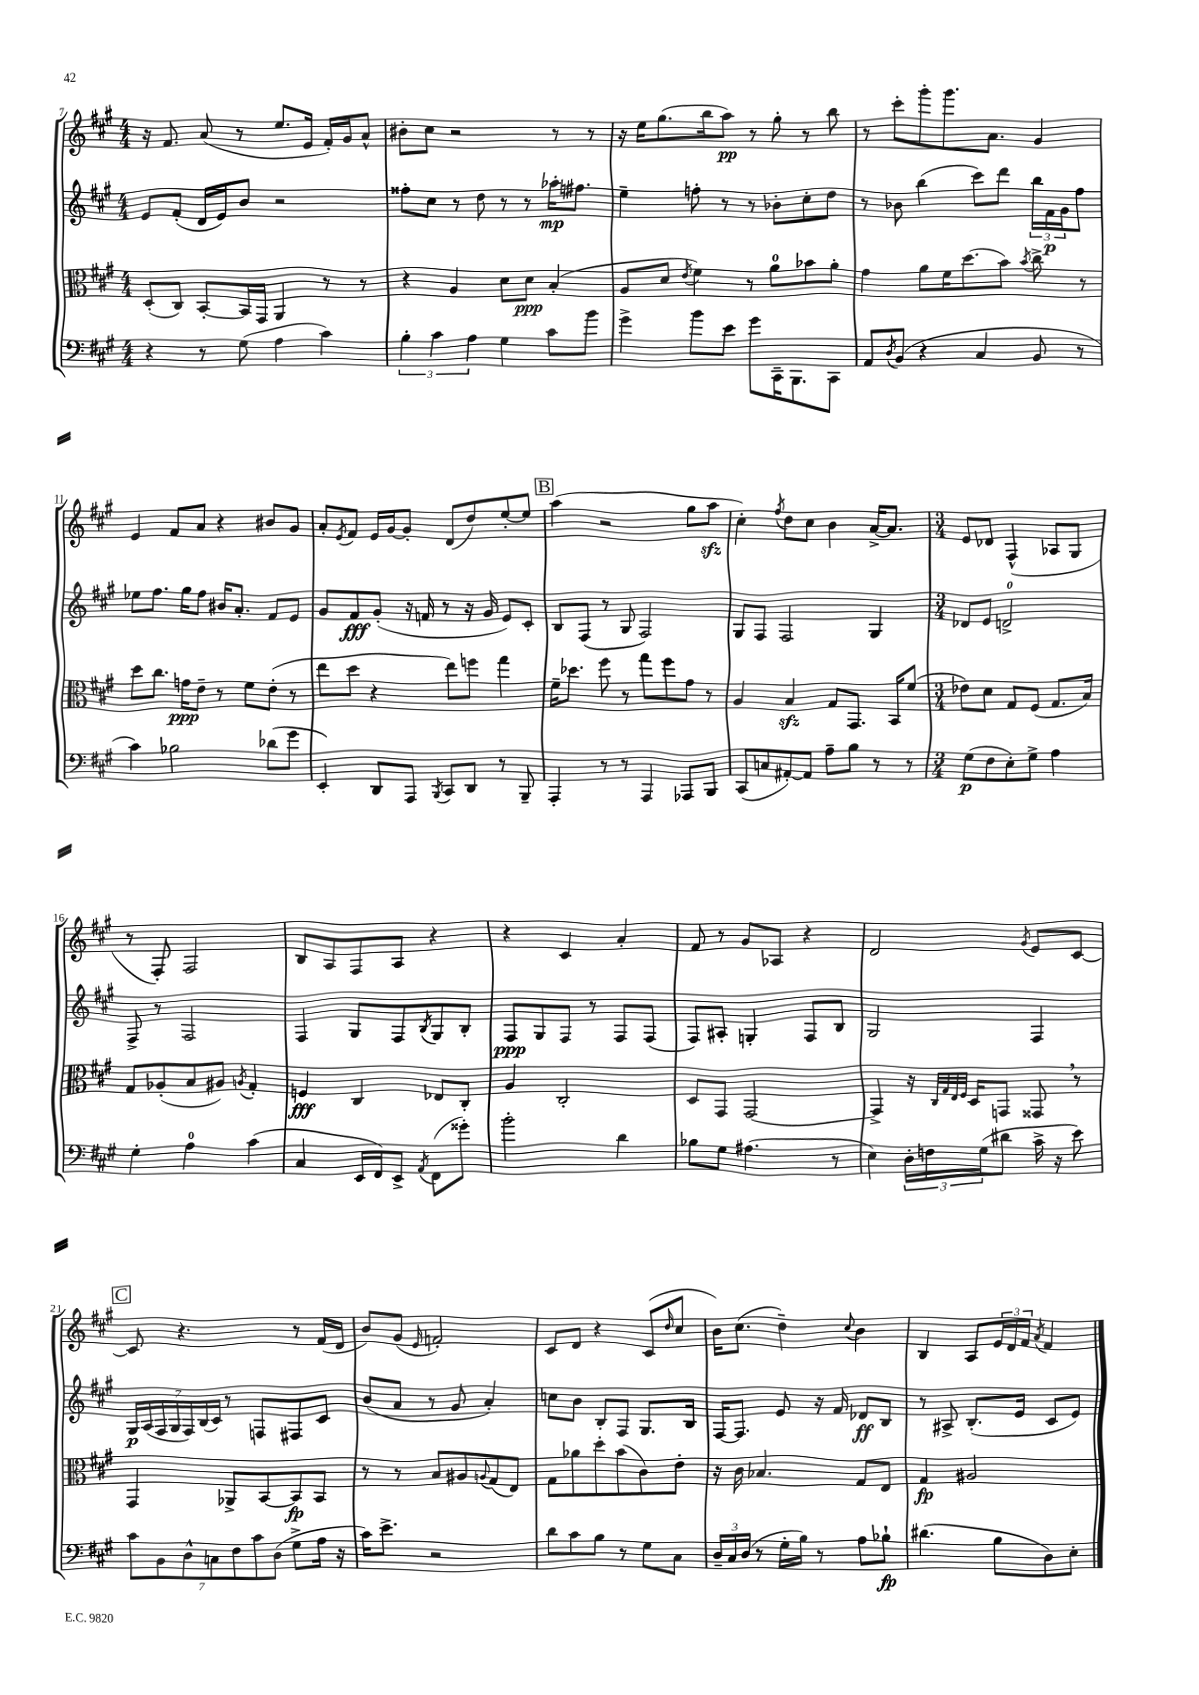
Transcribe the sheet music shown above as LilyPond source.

<<
\new StaffGroup <<
\new Staff = "s0" {
    \clef treble \key a \major \numericTimeSignature \time 4/4
    r16 fis'8. a'8( r8 e''8. e'16 fis'16-.) gis'16 a'8-^ |
    bis'8-. cis''8 r2 r8 r8 |
    r16 e''16 gis''8.( b''16 a''8\pp) r8 gis''8-. r8 b''8 |
    r8 cis'''8-. gis'''8-. gis'''8. a'8. gis'4 |
    e'4 fis'8 a'8 r4 bis'8 gis'8 |
    a'8-. \acciaccatura { e'8 } fis'8 e'16 gis'16~ gis'8-. d'8( d''8) e''8~-. e''8 |
    \mark \markup { \box "B" } a''4( r2 gis''8 a''8\sfz |
    cis''4-.) \acciaccatura { fis''8 } d''8 cis''8 b'4 a'16~-> a'8. |
    \numericTimeSignature \time 3/4 e'8 des'8 fis4-^( aes8 gis8 |
    r8 fis8-.) fis2 |
    b8 a8 fis8 a8 r4 |
    r4 cis'4 a'4-. |
    fis'8 r8 gis'8 aes8 r4 |
    d'2 \acciaccatura { gis'8 } e'8 cis'8~ |
    \mark \markup { \box "C" } cis'8 r4. r8 fis'16( d'16 |
    b'8) gis'8( \grace { e'16 } f'2-.) |
    cis'8 d'8 r4 cis'8( \grace { d''16 } cis''8 |
    b'16) cis''8.( d''4--) \appoggiatura { cis''8 } b'4 |
    b4 a8 \tuplet 3/2 { e'16 d'16 fis'16 } \acciaccatura { a'8 } fis'4 \bar "|." |
}
\new Staff = "s1" {
    \clef treble \key a \major \numericTimeSignature \time 4/4
    e'8 fis'8-.( d'16 e'16) b'8 r2 |
    fisis''8-. cis''8 r8 d''8 r8 r8 aes''16-.\mp fis''8. |
    e''4-- f''8-. r8 r8 bes'8-. cis''8-. d''8 |
    r8 bes'8 b''4( cis'''8) d'''8 \tuplet 3/2 { b''16 fis'16\p gis'16 } fis''8 |
    ees''8 fis''8. gis''16 fis''8 bis'16 a'8.-. fis'8 e'8 |
    gis'8 fis'8\fff gis'8-.( r16 f'16 r8 r16 gis'16 e'8) cis'8-. |
    \mark \markup { \box "B" } b8 fis8( r8 gis8 fis2) |
    gis8 fis8 fis2 gis4 |
    \numericTimeSignature \time 3/4 des'8 e'8 d'2-0-> |
    fis8-> r8 fis2 |
    fis4 gis8 fis8 \acciaccatura { b8 } gis8 b8-. |
    fis8\ppp gis8 fis8 r8 fis8 fis8( |
    fis8) ais8-. g4-. fis8 b8 |
    gis2 fis4 |
    \mark \markup { \box "C" } \tuplet 7/4 { gis16\p a16( fis16 gis16 fis16) b16( cis'16) } r8 f8 fis8 cis'8 |
    b'8( a'8 r8 gis'8 a'4-.) |
    c''8 b'8 b8-. fis8 gis8. b16 |
    fis16~ fis8. e'8 r16 fis'16 des'8\ff b8 |
    r8 ais8-> b8.-.( e'16 cis'8 e'8) \bar "|." |
}
\new Staff = "s2" {
    \clef alto \key a \major \numericTimeSignature \time 4/4
    d8-.( cis8) b,8~-. b,16 gis,16 a,4 r8 r8 |
    r4 a4 d'8 d'8\ppp b4-.( |
    a8 d'8 \acciaccatura { e'8 } fis'4) r8 a'8-0 bes'8 a'8-. |
    gis'4 a'8 fis'16 d''8.( b'8) \acciaccatura { b'8 } cis''8-> r8 |
    d''8 cis''8. g'16\ppp e'8-- r8 fis'8 e'8-.( r8 |
    e''8 d''8 r4 e''8) f''8 gis''4 |
    \mark \markup { \box "B" } fis'16-- des''8. fis''8 r8 gis''8 fis''8 gis'8 r8 |
    a4 b4\sfz gis8 gis,8. b,16 fis'8( |
    \numericTimeSignature \time 3/4 ees'8) d'8 gis8 fis8( gis8. b16) |
    gis8 aes8-.( b8 ais8) \acciaccatura { a8 } gis4-. |
    f4\fff cis4 ees8 cis8-. |
    a4 cis2-. |
    d8 gis,8 gis,2~ |
    gis,4-> r16 \grace { cis32 gis32 e32 fis32 } d16 g,8 gisis,8 \breathe r8 |
    \mark \markup { \box "C" } gis,4 aes,8-> b,8~ b,8\fp b,8 |
    r8 r8 b8 ais8 \appoggiatura { a8 } gis8( e8) |
    gis8 aes'8 d''8-. b'8( cis'8) e'8-. |
    r16 cis'16 bes4. gis8 e8 |
    gis4\fp ais2 \bar "|." |
}
\new Staff = "s3" {
    \clef bass \key a \major \numericTimeSignature \time 4/4
    r4 r8 gis8( a4 cis'4) |
    \tuplet 3/2 { b4-. cis'4 a4 } gis4 cis'8 b'8 |
    gis'4-> b'8 e'8 gis'8 cis,16-- b,,8. cis,8 |
    a,8 \acciaccatura { d8 } b,8( r4 cis4 b,8 r8 |
    cis'4) bes2 des'8( gis'8 |
    e,4-.) d,8 a,,8 \acciaccatura { b,,8 } cis,8 d,8 r8 b,,8-- |
    \mark \markup { \box "B" } a,,4-. r8 r8 a,,4 aes,,8 b,,8 |
    cis,8( c8 ais,8~-.) ais,8 a8-- b8 r8 r8 |
    \numericTimeSignature \time 3/4 gis8\p( fis8 e8-.) gis8-> a4 |
    gis4-. a4-0 cis'4( |
    cis4 e,16 fis,16) e,8-> \acciaccatura { a,8 } fis,8( gisis'8-.) |
    b'2-. d'4 |
    bes8 gis8 ais4.( r8 |
    e4) \tuplet 3/2 { d16-. f16 gis16( } dis'8 cis'16-> r16 e'8) |
    \mark \markup { \box "C" } \tuplet 7/4 { cis'8 b,8 d8-^ c8 fis8 cis'8 d8( } gis8-> a16 r16 |
    cis'16) e'8.-> r2 |
    d'8 cis'8 b8 r8 gis8 cis8 |
    \tuplet 3/2 { d16-- cis16 d16( } r8 gis16-. b16) r8 a8 bes8-!\fp |
    dis'4.( b8 d8) e8-. \bar "|." |
}
>>
>>
\layout { \context { \Score currentBarNumber = #7 } }
